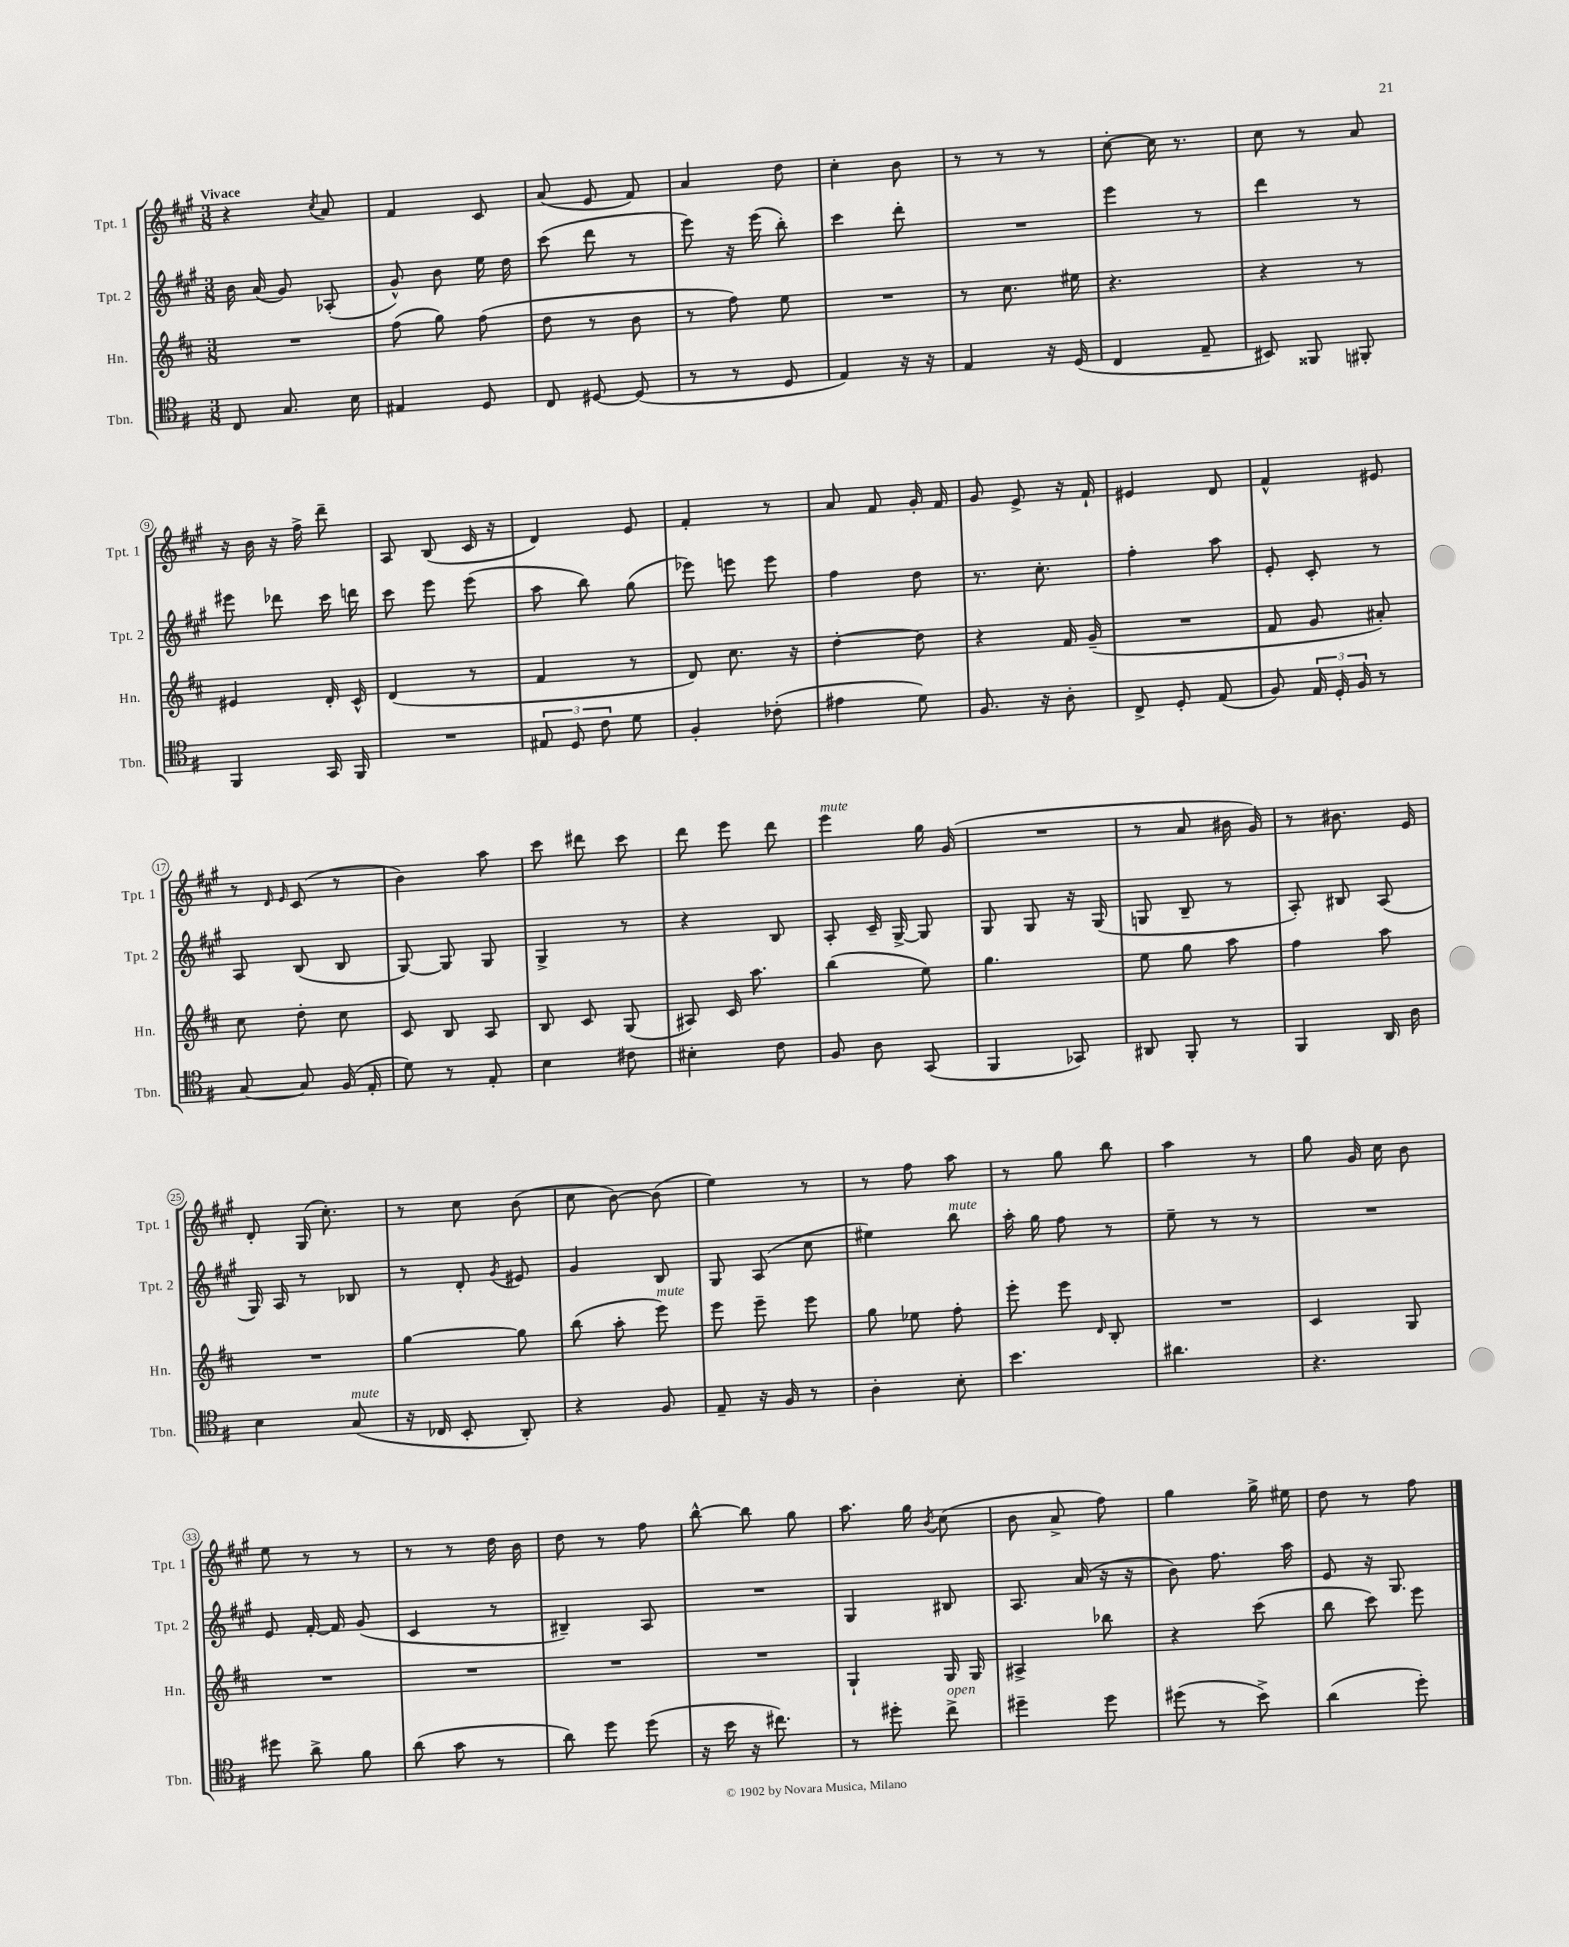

**kern	**kern	**kern	**kern
*part4	*part3	*part2	*part1
*staff4	*staff3	*staff2	*staff1
*I"Tbn.	*I"Hn.	*I"Tpt. 2	*I"Tpt. 1
*I'Tbn.	*I'Hn.	*I'Tpt. 2	*I'Tpt. 1
*clefC4	*clefG2	*clefG2	*clefG2
*k[f#]	*k[f#c#]	*k[f#c#g#]	*k[f#c#g#]
*M3/8	*M3/8	*M3/8	*M3/8
=1	=1	=1	=1
!	!	!	!LO:TX:a:B:t=Vivace
8C/	4.r	16b\	4r
.	.	(16a/	.
8.G/	.	8g#/)	.
.	.	.	8qcc#/
.	.	(8A-X'/	8a/
16B\	.	.	.
=2	=2	=2	=2
4E#X/	(8ff#\	8g#^^/)	4f#/
.	8gg\)	8b\	.
8D/	(8ff#\	16ee\	8c#/
.	.	16dd\	.
=3	=3	=3	=3
8C/	8dd\	(8ccc#\	(8a/
[8D#X/	8r	8ddd\	8e/
(8D#/]	8b\	8r	8f#/)
=4	=4	=4	=4
8r	8r	8eee\)	4a/
8r	8ff#\)	16r	.
.	.	(16eee\	.
8D/	8ee\	8bb'\)	8dd\
=5	=5	=5	=5
4E/)	4.r	4ccc#\	4cc#'\
16r	.	8ddd'\	8b\
16r	.	.	.
=6	=6	=6	=6
4E/	8r	4.r	8r
.	8.cc#\	.	8r
16r	.	.	8r
(16D/	16ee#X\	.	.
=7	=7	=7	=7
4C/	4.r	4eee\	[8cc#'\
.	.	.	16cc#\]
.	.	.	8.r
8E~/	.	8r	.
=8	=8	=8	=8
8BB#X/)	4r	4ddd\	8cc#\
8FF##X/	.	.	8r
8FF#X'/	8r	8r	8a/
!!LO:LB:g=z
=9	=9	=9	=9
4FF#/	4e#X/	8eee#X\	16r
.	.	.	16b\
.	.	8ddd-X\	16r
.	.	.	16ff#^\
16GG/	16d'/	16ccc#\	8ddd~\
16FF#/	16c#^^/	16dddn\	.
=10	=10	=10	=10
4.r	(4d/	8ccc#\	8A/
.	.	8eee\	(8B/
.	8r	(8eee\	16c#/
.	.	.	16r
=11	=11	=11	=11
12E#X/	4f#/	8aa\	4d/)
12D/	.	.	.
.	.	8bb\)	.
12c\	.	.	.
8d\	8r	(8gg#\	8e/
=12	=12	=12	=12
4F#'/	8d/)	8eee-X\)	4f#'/
.	8.cc#\	8eeen\	.
(8c-X'\	.	8eee\	8r
.	16r	.	.
=13	=13	=13	=13
4e#X\	[4dd'\	4ff#\	8a/
.	.	.	8f#/
8d\)	8dd\]	8dd\	16g#'/
.	.	.	16f#/
=14	=14	=14	=14
8.F#/	4r	8.r	8g#/
.	.	.	8e^/
16r	.	8.cc#'\	.
8A'\	16f#/	.	16r
.	(16g~/	.	16f#`/
=15	=15	=15	=15
8C^/	4.r	4ff#'\	4e#X/
8D'/	.	.	.
(8E/	.	8aa\	8d/
=16	=16	=16	=16
8F#/)	8f#/	8e'/	4f#^^/
24E/	8g/	8c#'/	.
24D'/	.	.	.
24F#/	.	.	.
8r	8a#X'/)	8r	8e#X/
!!LO:LB:g=z
=17	=17	=17	=17
[8G/	8cc#\	8A/	8r
.	.	.	16qqd/
.	.	.	16qqe/
8G/]	8dd'\	(8B/	(8c#/
(16F#/	8cc#\	8B/	8r
16E'/	.	.	.
=18	=18	=18	=18
8d\)	8c#/	[8G#/)	4b\)
8r	8B/	8G#/]	.
8E'/	8A/	8G#/	8aa\
=19	=19	=19	=19
4B\	8B/	4G#^/	8ccc#\
.	8c#/	.	8ddd#X\
8c#X\	(8G/	8r	8ccc#\
=20	=20	=20	=20
4B#X'\	8A#X/)	4r	8ddd\
.	16c#/	.	8eee\
.	8.aa\	.	.
8c\	.	8B/	8ddd\
=21	=21	=21	=21
!	!	!	!LO:TX:a:i:t=mute
8F#/	(4bb\	8A'/	4eee\
8A\	.	16c#~/	.
.	.	[16G#^/	.
(8GG/	8ee\)	8G#/]	16gg#\
.	.	.	(16g#/
=22	=22	=22	=22
4FF#/	4.gg\	8G#/	4.r
.	.	8G#/	.
8GG-X/)	.	16r	.
.	.	(16G#/	.
=23	=23	=23	=23
8AA#X/	8ee\	8Gn/	8r
8FF#'/	8gg\	8B~/	8a/
8r	8aa\	8r	16b#X\
.	.	.	16g#/)
=24	=24	=24	=24
4FF#/	4ff#\	8A'/)	8r
.	.	8B#X/	8.b#X\
16AA/	8aa\	(8A/	.
16A\	.	.	16e/
!!LO:LB:g=z
=25	=25	=25	=25
4B\	4.r	16G#/)	8d'/
.	.	16A/	.
.	.	8r	(16G#/
.	.	.	8.cc#'\)
!LO:TX:a:i:t=mute	!	!	!
(8G/	.	8B-X/	.
=26	=26	=26	=26
16r	[4gg\	8r	8r
16C-X/	.	.	.
8BB'/	.	8d'/	8cc#\
.	.	8qg#/	.
8AA'/)	8gg\]	8e#X/	(8b\
=27	=27	=27	=27
4r	(8bb\	4g#/	8cc#\
.	8aa'\	.	[8b\)
!	!LO:TX:a:i:t=mute	!	!
8F#/	8eee\)	8B/	(8b\]
=28	=28	=28	=28
8E~/	8eee\	8G#/	4ee\)
16r	8eee~\	(8A/	.
16F#/	.	.	.
8r	8eee\	8cc#\	8r
=29	=29	=29	=29
4A'\	8gg\	4ee#X\)	8r
.	8ee-X\	.	8ff#\
!	!	!LO:TX:a:i:t=mute	!
8B'\	8ff#'\	8bb\	8aa\
=30	=30	=30	=30
4.b\	8eee'\	16aa'\	8r
.	.	16gg#\	.
.	8eee\	8ff#\	8gg#\
.	16qqd/	.	.
.	8B'/	8r	8bb\
=31	=31	=31	=31
4.a#X\	4.r	8ee~\	4aa\
.	.	8r	.
.	.	8r	8r
=32	=32	=32	=32
4.r	4c#/	4.r	8gg#\
.	.	.	16g#/
.	.	.	16cc#\
.	8G/	.	8b\
!!LO:LB:g=z
=33	=33	=33	=33
8dd#X\	4.r	8e/	8ee\
8a^\	.	[16f#'/	8r
.	.	16f#/]	.
8f#\	.	(8g#/	8r
=34	=34	=34	=34
(8a\	4.r	4c#/	8r
8g\	.	.	8r
8r	.	8r	16dd\
.	.	.	16b\
=35	=35	=35	=35
8a\)	4.r	4B#X~/)	8dd\
8dd\	.	.	8r
(8dd\	.	8A/	8ff#\
=36	=36	=36	=36
16r	4.r	4.r	[8bb^^\
16b\	.	.	.
16r	.	.	8bb\]
8.cc#X\)	.	.	.
.	.	.	8gg#\
=37	=37	=37	=37
8r	4G`/	4G#/	8.aa\
8dd#X'\	.	.	.
.	.	.	16gg#\
.	.	.	8qb/
!LO:TX:a:i:t=open	!	!	!
8cc^\	16G/	8B#X/	(8cc#\
.	16G/	.	.
=38	=38	=38	=38
4dd#X~\	4A#X^/	8.A/	8b\
.	.	.	8a^/
.	.	(16a/	.
8dd#\	8bb-X\	16r	8ff#\)
.	.	16r	.
=39	=39	=39	=39
(8dd#X\	4r	8b\)	4gg#\
8r	.	8.ff#\	.
8b^\)	(8ccc#\	.	16gg#^\
.	.	16aa\	16ee#X\
=40	=40	=40	=40
(4a\	8bb\	8e/	8dd\
.	8ccc#\)	16r	8r
.	.	8.G#/	.
8dd'\)	8eee\	.	8ff#\
==	==	==	==
*-	*-	*-	*-
